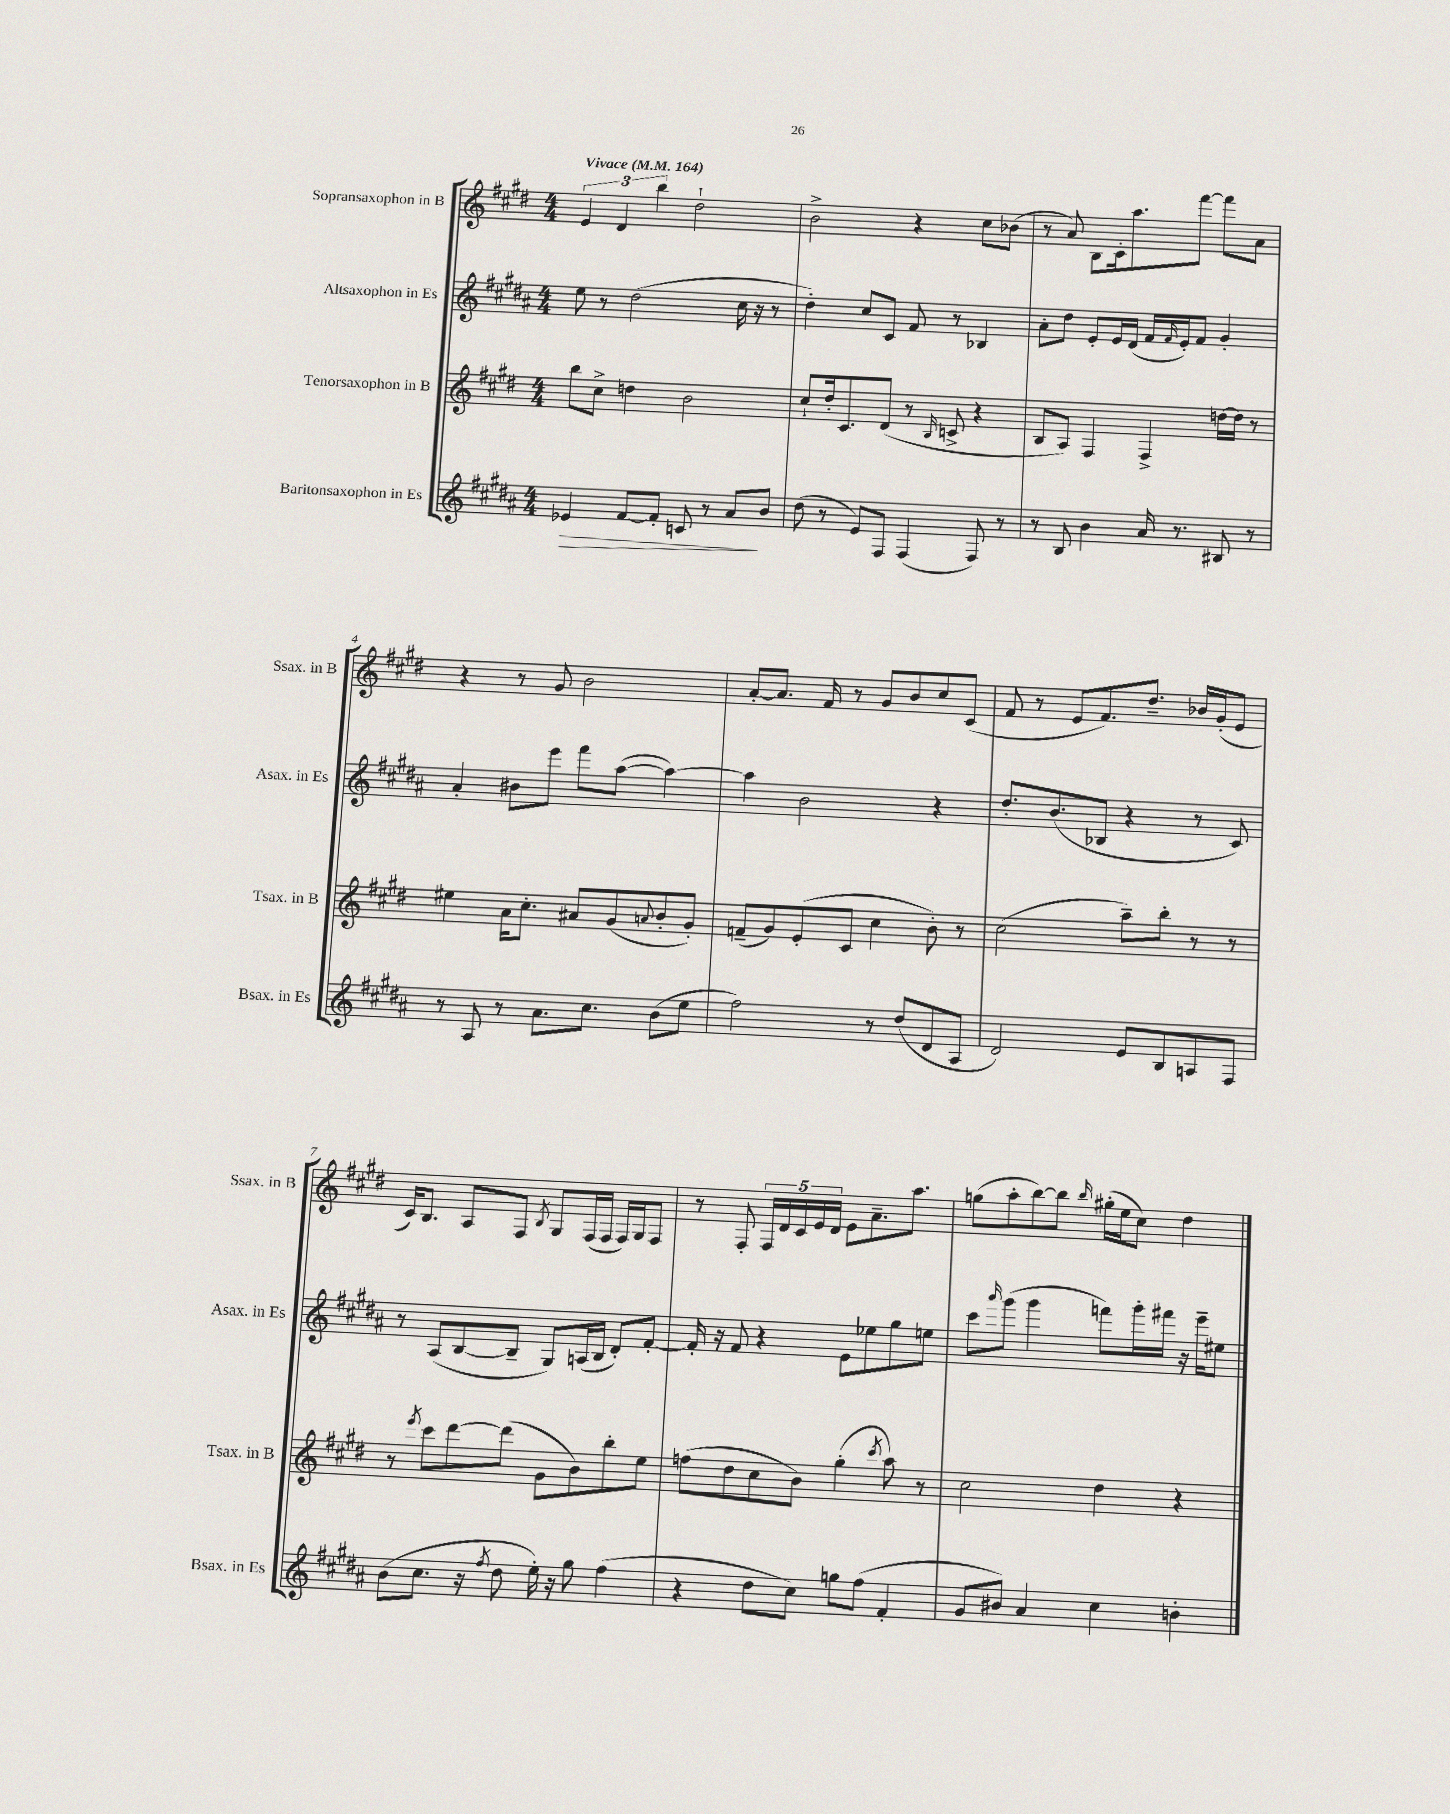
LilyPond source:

<<
\new StaffGroup <<
\new Staff = "s0" \with { instrumentName = "Sopransaxophon in B" shortInstrumentName = "Ssax. in B" } {
    \clef treble \key e \major \numericTimeSignature \time 4/4 \tempo "Vivace" 4 = 164
    \tuplet 3/2 { e'4 dis'4 b''4 } dis''2-! |
    b'2-> r4 cis''8 bes'8( |
    r8 a'8) b8 cis'16-. a''8. fis'''8~ fis'''8 a'8 |
    r4 r8 gis'8 b'2 |
    a'8~-. a'8. fis'16 r8 gis'8 b'8 cis''8 cis'8( |
    fis'8 r8 e'8 fis'8.) dis''8.-- bes'16 gis'16-.( e'8 |
    cis'16) b8. a8 fis8 \acciaccatura { b8 } gis8 fis16( fis16 fis16) gis16 fis8 |
    r8 fis8-. \tuplet 5/4 { fis16 dis'16 cis'16 e'16 dis'16 } e'8 a'8.-- a''8. |
    g''8( a''8-. b''8~) b''8 \grace { b''16 } gis''16-.( e''16 cis''8) dis''4 \bar "|." |
}
\new Staff = "s1" \with { instrumentName = "Altsaxophon in Es" shortInstrumentName = "Asax. in Es" } {
    \clef treble \key b \major \numericTimeSignature \time 4/4
    e''8 r8 dis''2( cis''16 r16 r8 |
    dis''4-.) cis''8 cis'8 fis'8 r8 bes4 |
    ais'8-. dis''8 e'8-. e'16 dis'16( fis'16 \grace { fis'16 } e'16-.) fis'8 gis'4-. |
    ais'4-. bis'8 e'''8 fis'''8 ais''8~( ais''4~) |
    ais''4 b'2 r4 |
    dis''8.-. b'8.( bes8 r4 r8 cis'8) |
    r8 ais8( b8~ b8-- gis8) a16( b16 dis'8-.) fis'8~-. |
    fis'16-. r16 fis'8 r4 e'8 ees''8 gis''8 e''8 |
    cis'''8 \grace { ais'''16 } gis'''8( gis'''4 f'''8) gis'''16-. fis'''16 r16 e'''16-- eis''8 \bar "|." |
}
\new Staff = "s2" \with { instrumentName = "Tenorsaxophon in B" shortInstrumentName = "Tsax. in B" } {
    \clef treble \key e \major \numericTimeSignature \time 4/4
    b''8 cis''8-> d''4 b'2 |
    cis''8-! dis''16-. cis'8. dis'8( r8 \grace { b16 } c'8-> r4 |
    b8 a8) fis4 fis4-> d''16~ d''16 r8 |
    eis''4 a'16 cis''8.-. ais'8 gis'8( \appoggiatura { a'8 } b'8-. gis'8-.) |
    f'8--( gis'8) e'8-.( cis'8 cis''4 b'8-.) r8 |
    cis''2( a''8--) b''8-. r8 r8 |
    r8 \acciaccatura { e'''8 } cis'''8 dis'''8~ dis'''8( gis'8 b'8) b''8-. e''8 |
    f''8( dis''8 cis''8 b'8) gis''4-.( \acciaccatura { cis'''8 } a''8) r8 |
    cis''2 dis''4 r4 \bar "|." |
}
\new Staff = "s3" \with { instrumentName = "Baritonsaxophon in Es" shortInstrumentName = "Bsax. in Es" } {
    \clef treble \key b \major \numericTimeSignature \time 4/4
    ees'4\> fis'8~ fis'8-. c'8 r8 ais'8\! b'8 |
    dis''8( r8 e'8) fis8 fis4( fis8) r8 |
    r8 b8 b'4 ais'16 r8. bis8 r8 |
    r8 ais8 r8 ais'8. cis''8. b'8( e''8 |
    fis''2) r8 dis''8( dis'8 ais8 |
    dis'2) e'8 b8 a8 fis8 |
    b'8( cis''8. r16 \acciaccatura { fis''8 } dis''8 e''16-.) r16 gis''8 fis''4( |
    r4 dis''8 cis''8) g''8 fis''8( fis'4-. |
    gis'8 bis'8) ais'4 cis''4 b'4-. \bar "|." |
}
>>
>>
